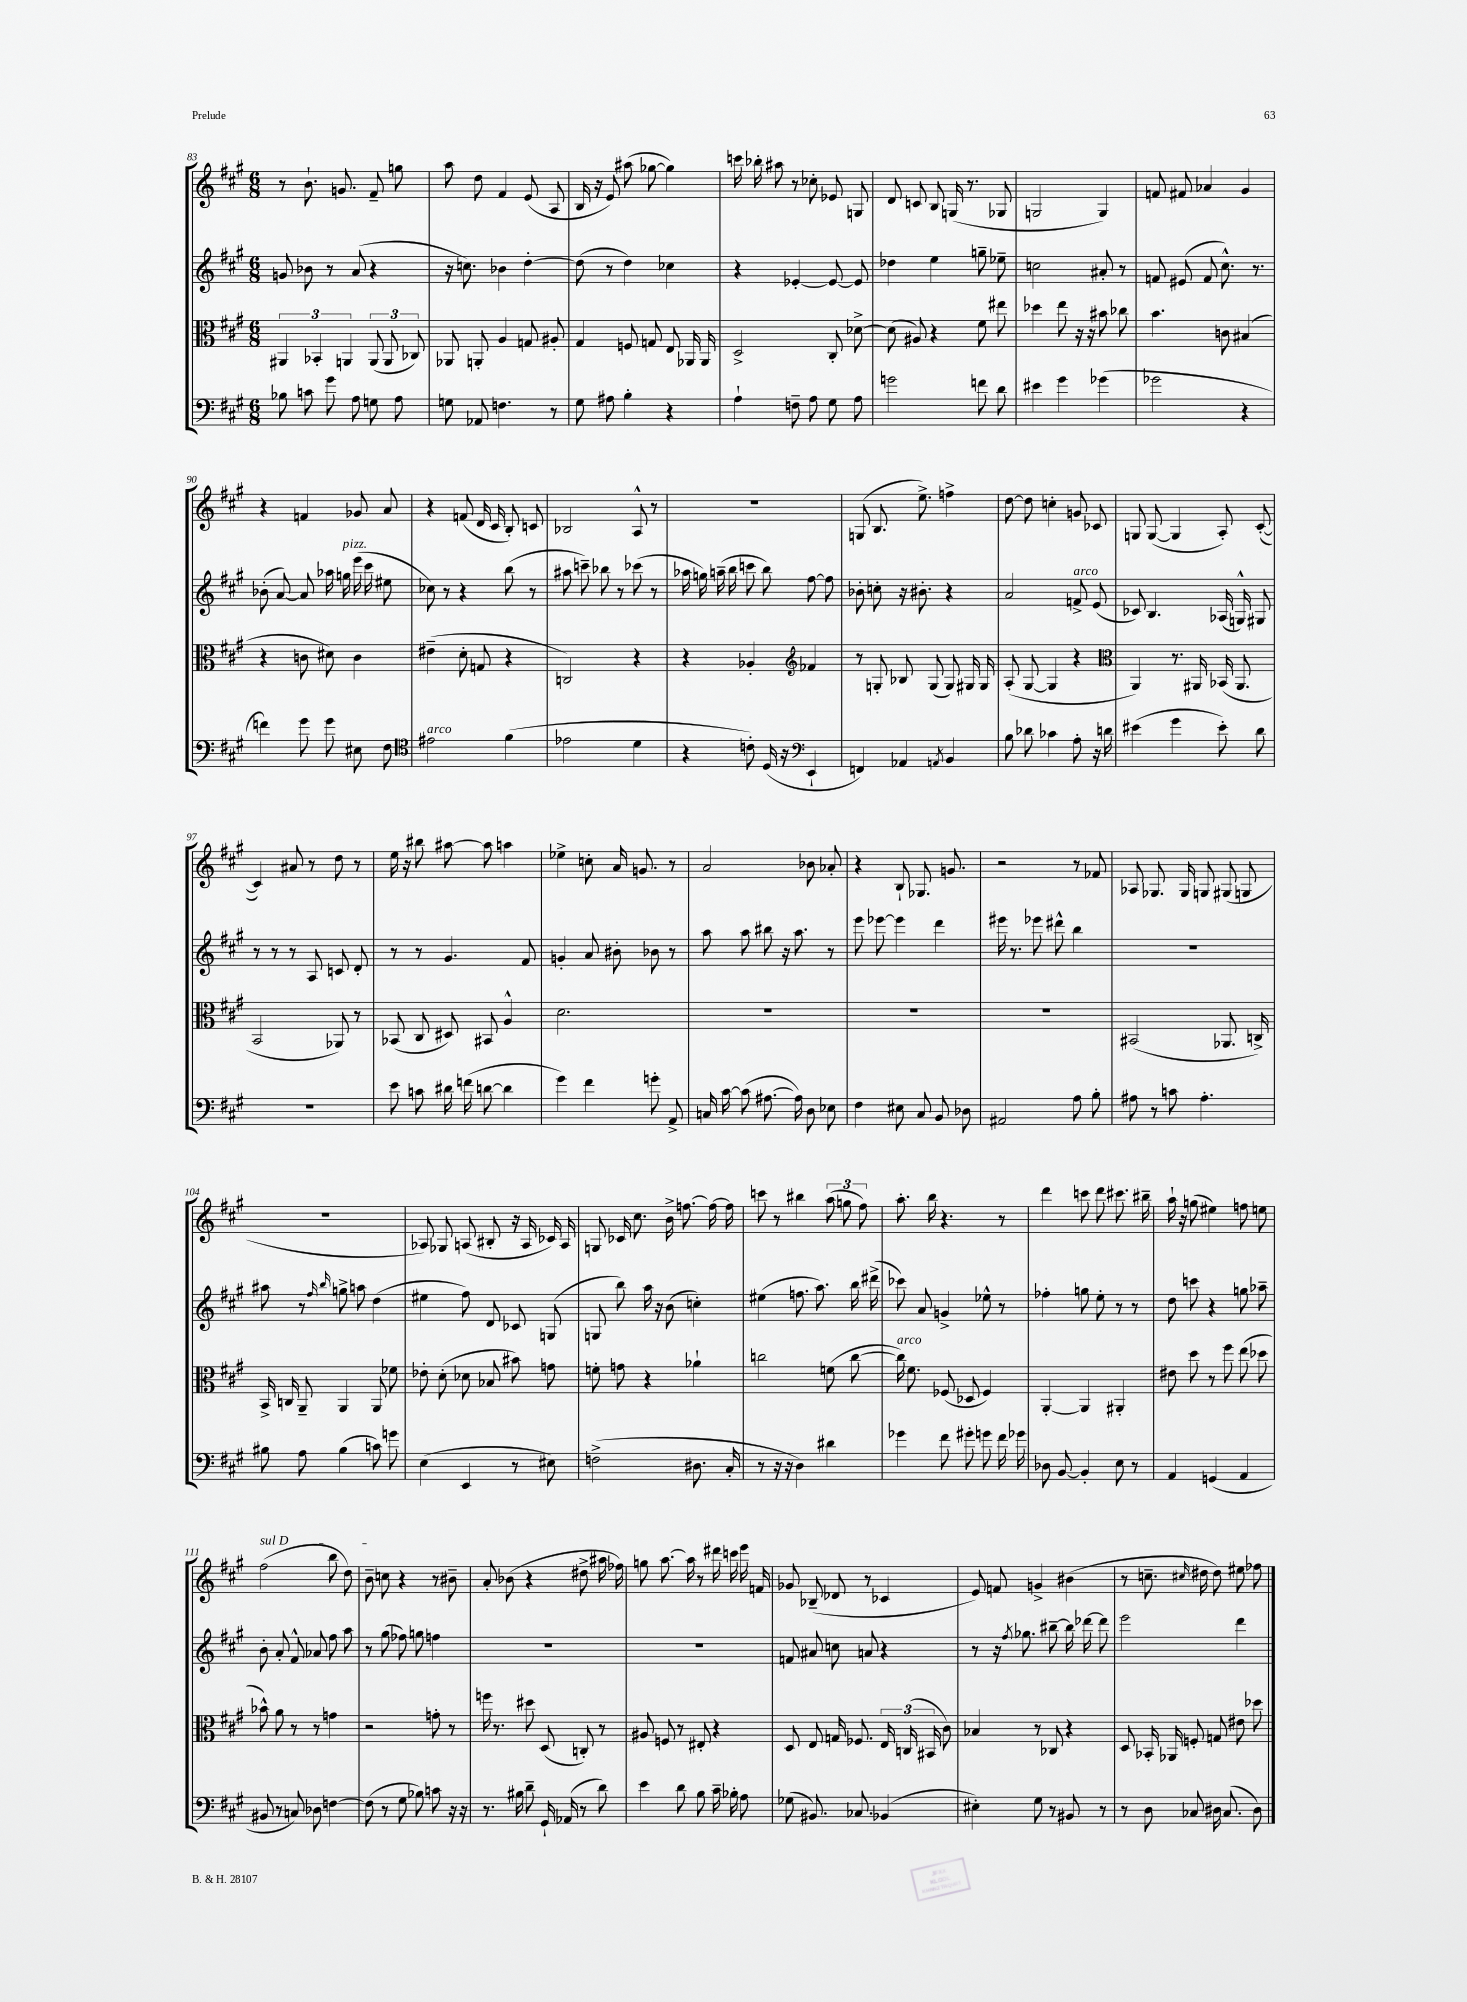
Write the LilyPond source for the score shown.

<<
\new StaffGroup <<
\new Staff = "s0" {
    \clef treble \key a \major \numericTimeSignature \time 6/8
    \autoBeamOff r8 b'8.-! g'8. fis'8-- g''8 |
    a''8 d''8 fis'4 e'8( a8 |
    b16 r16 e'8) ais''8( ges''8~ ges''4) |
    c'''16 bes''16-. ais''8 r8 ces''8-. ees'8 g8 |
    d'8 c'8 b8 g16( r8. ges8 |
    g2 g4) |
    f'8 fis'8 aes'4 gis'4 |
    r4 f'4 ges'8 a'8 |
    r4 f'8( d'16 cis'16 b8-.) c'8 |
    bes2 a8-^ r8 |
    R2. |
    g8( b8. e''8.->) f''4-> |
    d''8~ d''8 c''4-. g'8 ces'8 |
    g8 g8~( g4 a8-.) cis'8~-.( |
    cis'4) ais'8 r8 d''8 r8 |
    e''16 r16 bis''8 ais''8~ ais''8 a''4 |
    ees''4-> c''8-. a'16 g'8. r8 |
    a'2 bes'8 aes'8-. |
    r4 b8-! ges8. g'8. |
    r2 r8 fes'8 |
    aes8 ges8. ges16 g8 gis8( g8 |
    R2. |
    aes8) ges8 a8( bis8-. r16 a16 ces'16) a16 |
    g8 ces'16 cis''8. b'16-> f''8.~ f''16~ f''16 |
    c'''8 r8 bis''4 \tuplet 3/2 { a''8( g''8 fis''8) } |
    a''8.-. b''16 r4. r8 |
    d'''4 c'''8 d'''8 cis'''8. bis''16-- |
    a''16-! r16 g''8( eis''4) f''8 e''8 |
    \once \override TextSpanner.bound-details.left.text = \markup { \italic "sul D" } fis''2\startTextSpan( b''8 d''8) |
    b'8-- c''8\stopTextSpan r4 r8 bis'8-- |
    a'8-. bes'8( r4 dis''8-> ais''16 fes''16) |
    g''8 a''8.~ a''16 r8 dis'''16 c'''16 e'''16 f'16 |
    ges'8 bes8--( des'8 r8 ces'4 |
    e'8) f'8 g'4-> bis'4( |
    r8 c''8.-- \grace { cis''16 } dis''16 dis''8) eis''8 fes''8 \bar "|." |
}
\new Staff = "s1" {
    \clef treble \key a \major \numericTimeSignature \time 6/8
    \autoBeamOff g'8 bes'8 r8 a'8( r4 |
    r16 c''8.) bes'4 d''4~-. |
    d''8( r8 d''4) ces''4 |
    r4 ees'4~-. ees'8~ ees'8 |
    des''4 e''4 g''8-- ees''8-- |
    c''2 ais'8-. r8 |
    f'8 eis'8( f'8 cis''8.-^) r8. |
    bes'8-.( a'8~) a'8 aes''16 g''16^\markup { \italic "pizz." } e'''16( cis'''16 eis''8 |
    ces''8) r8 r4 b''8( r8 |
    ais''8 c'''8--) bes''8 r8 ces'''8( r8 |
    aes''16 g''16) a''16--( b''16 c'''8 b''8) fis''8~ fis''8 |
    bes'8-. c''8-. r16 bis'8.-. r4 |
    a'2 f'8->^\markup { \italic "arco" } e'8( |
    ces'8) b4. aes16( g16-^) gis8 |
    r8 r8 r8 a8 c'8 d'8-. |
    r8 r8 gis'4. fis'8 |
    g'4-. a'8 bis'8-. bes'8 r8 |
    a''8 a''8 bis''8 r16 a''8. r8 |
    e'''8 ees'''8~ ees'''4 d'''4 |
    eis'''16 r8. ees'''8 dis'''8-^ b''4 |
    R2. |
    ais''8 r8 \grace { fis''16 b''16 } g''8-> a''8 d''4( |
    eis''4 fis''8) d'8 ces'8 g8( |
    g8 b''8) a''16 r16 b'8( c''4-.) |
    eis''4( f''8. a''8.) b''16 dis'''16->( |
    ces'''8) a'8 g'4-> ees''8-^ r8 |
    fes''4-. g''8 e''8-. r8 r8 |
    d''8 c'''8 r4 g''8 aes''8-- |
    b'8-. a'8-. fis'8-^ aes'8 fis''8 a''8 |
    r8 gis''8( fes''8) g''8 f''4 |
    R2. |
    R2. |
    f'8 ais'8 c''8 a'8 r4 |
    r8 r16 \acciaccatura { fis''8 } ges''8. bis''8~-- bis''16 des'''16~ des'''8 |
    e'''2 d'''4 \bar "|." |
}
\new Staff = "s2" {
    \clef alto \key a \major \numericTimeSignature \time 6/8
    \autoBeamOff \tuplet 3/2 { ais,4 bes,4-. a,4 } \tuplet 3/2 { a,8( a,8 ces8) } |
    aes,8 a,8-. a4 g8 ais8-. |
    gis4 f8 g8 e8 aes,16 aes,16 |
    d2-> cis8-. des'8~-> |
    des'8( ais8) r4 fis'8 eis''8 |
    des''4 e''8 r16 r16 bis'8 ces''8 |
    b'4. c'8 bis4( |
    r4 c'8 dis'8) c'4 |
    eis'4--( d'8-. g8 r4 |
    c2) r4 |
    r4 aes4-. \clef treble fes'4 |
    r8 g8-. bes8 g8( g8) gis16 gis16 |
    a8-.( gis8~ gis4 r4 |
    \clef alto a,4) r8. ais,16 bes,16( ais,8. |
    b,2 aes,8) r8 |
    bes,8( cis8 dis8) bis,8 a4-^ |
    d'2. |
    R2. |
    R2. |
    R2. |
    bis,2( aes,8. c16->) |
    b,16-> c16 a,8-- a,4 a,8 fes'8 |
    ees'8-. d'8-.( des'8 bes8 bis'8) g'8 |
    f'8-. g'8 r4 aes'4-! |
    c''2 f'8( c''8~ |
    c''16^\markup { \italic "arco" }) fis'8. fes8( des8 fes4) |
    a,4~-. a,4 ais,4-. |
    eis'8 d''8 r8 fis''8 e''8( des''8 |
    bes'8-^) a'8 r8 r8 g'4 |
    r2 g'8-. r8 |
    f''16 r8. dis''8 d8( c8-.) r8 |
    ais8 f8 r8 eis8-. r4 |
    d8 e8 g16 fes8. \tuplet 3/2 { e16 c16( bis,16 } cis'8) |
    bes4 r8 ces8 r4 |
    d8 bes,16-. aes,16 f8-. g8 eis'8 des''8 \bar "|." |
}
\new Staff = "s3" {
    \clef bass \key a \major \numericTimeSignature \time 6/8
    \autoBeamOff bes8 c'8 gis'8 a8 g8 a8 |
    g8 aes,8 f4. r8 |
    gis8 ais8 b4-. r4 |
    a4-! f8-- a8 gis8 a8 |
    g'2 f'8 d'8 |
    eis'4 gis'4 ges'4( |
    ges'2 r4 |
    f'4) gis'8 gis'8 eis8 fis8 |
    \clef tenor eis'2^\markup { \italic "arco" } fis'4( |
    ees'2 d'4 |
    r4 c'8-.) d16( r16 \clef bass e,4-! |
    f,4) aes,4 \acciaccatura { a,8 } b,4 |
    b8 des'8 ces'4 a8-. r16 d'16 |
    eis'4( gis'4 eis'8-.) d'8 |
    R2. |
    e'8 c'8 dis'16 f'16( d'8~ d'4 |
    gis'4) fis'4 g'8-. a,8-> |
    c16 cis'16~ cis'8( ais8.~ ais16) d8 ees8 |
    fis4 eis8 cis8 b,8 des8 |
    ais,2 a8 b8-. |
    ais8 r8 c'8 ais4.-. |
    bis8 a8 bis4( c'8) g'8 |
    e4( e,4 r8 eis8) |
    f2->( dis8. cis16-. |
    r8 r16 r16 d4) dis'4 |
    ges'4 fis'8 gis'8-. g'8 fis'16 ges'16 |
    des8 b,8~ b,4-. e8 r8 |
    a,4 g,4( a,4 |
    bis,8 r8 c8) des8 f4~ |
    f8( r8 gis8 bes8) c'8 r16 r16 |
    r8. bis16 d'8-- gis,16-! aes,16( r8 d'8) |
    e'4 d'8 b8 cis'16-- bes16-. a8 |
    ges8( bis,8.) ces8. bes,4( |
    eis4-.) gis8 r8 bis,8 r8 |
    r8 d8 ces8 dis16 ces8.( dis8) \bar "|." |
}
>>
>>
\layout { \context { \Score currentBarNumber = #83 } }
